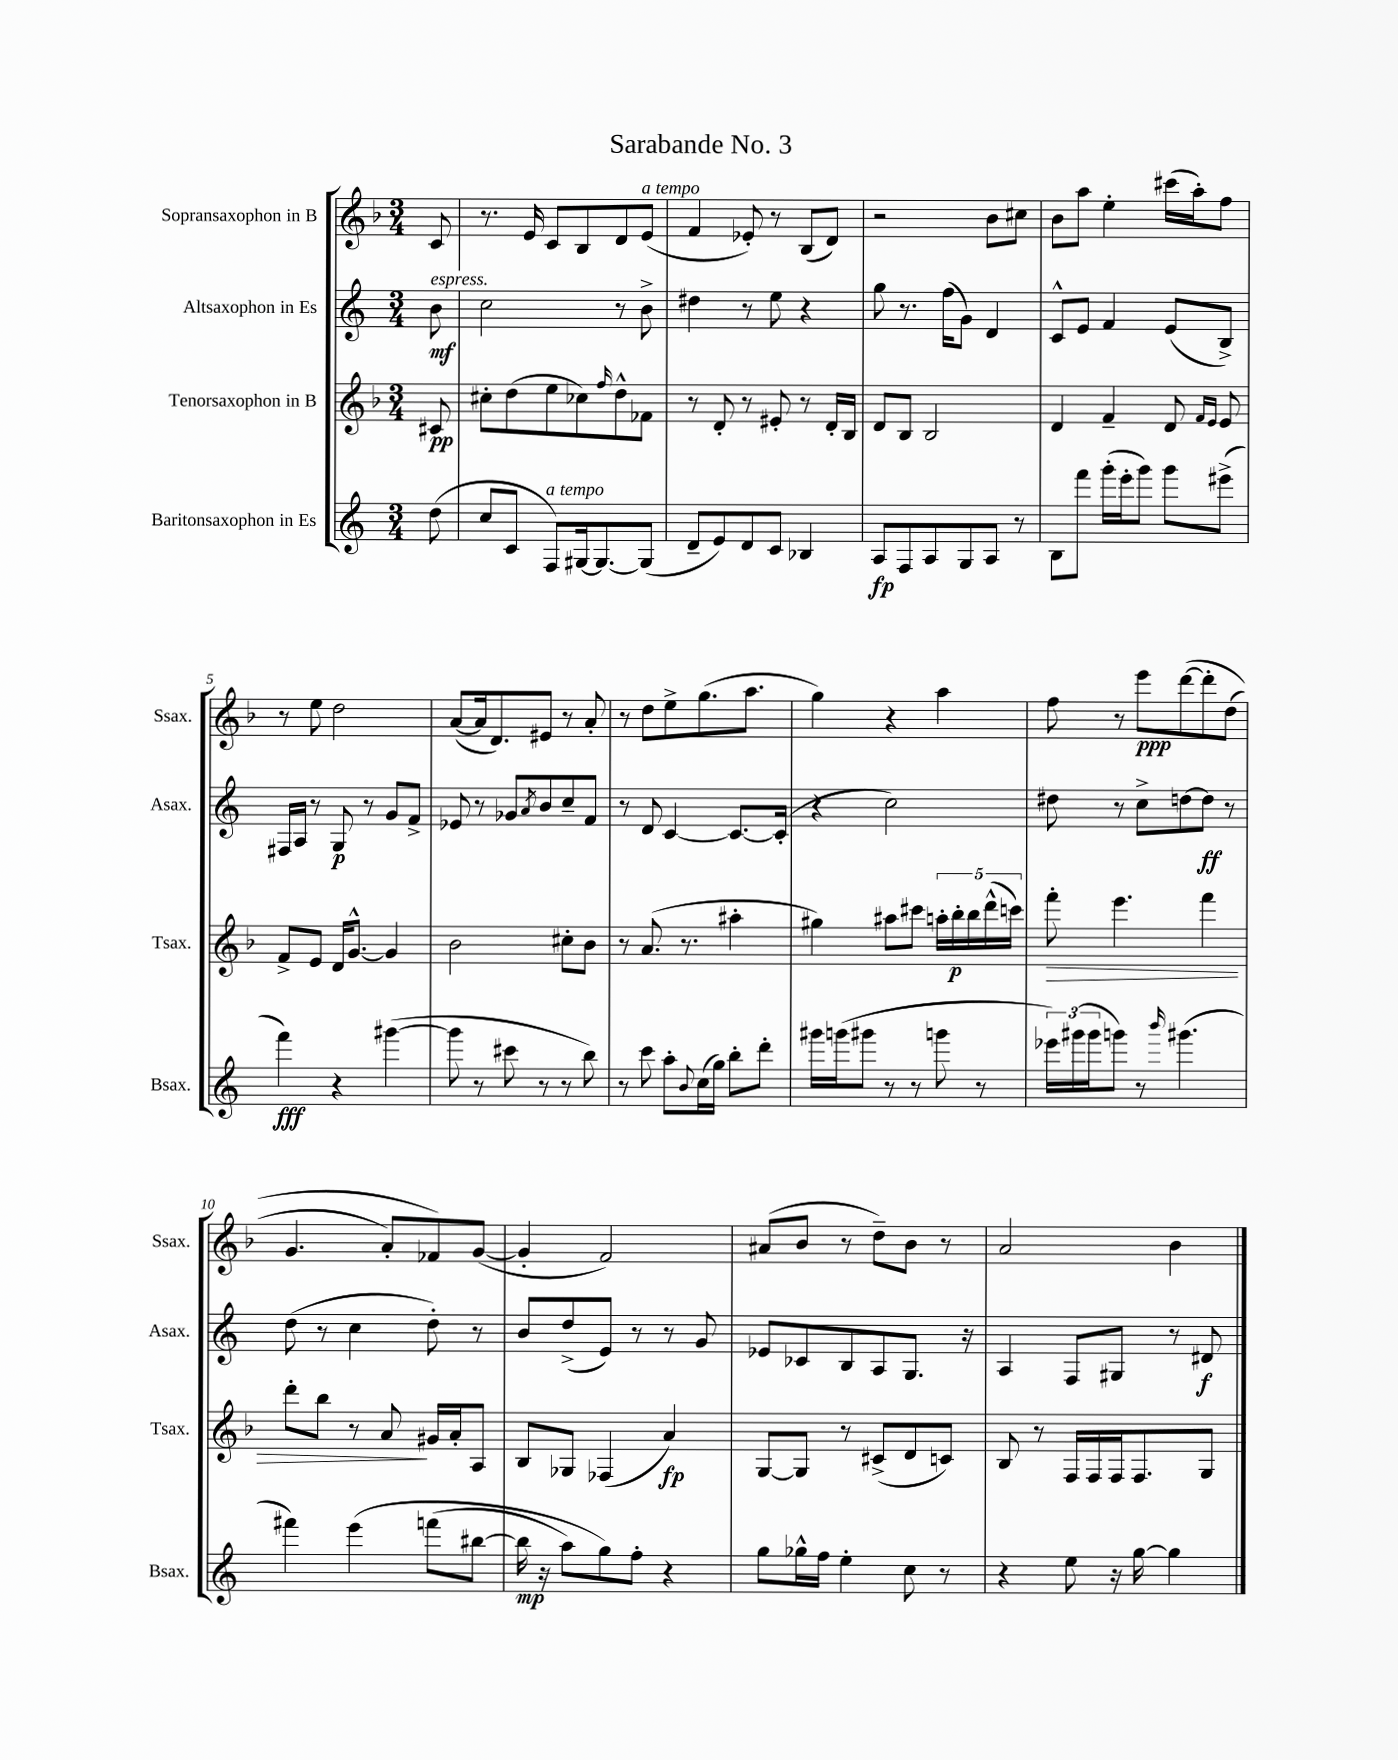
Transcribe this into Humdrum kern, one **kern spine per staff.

**kern	**dynam	**kern	**dynam	**kern	**dynam	**kern	**dynam
*part4	*part4	*part3	*part3	*part2	*part2	*part1	*part1
*staff4	*staff4	*staff3	*staff3	*staff2	*staff2	*staff1	*staff1
*I"Baritonsaxophon in Es	*	*I"Tenorsaxophon in B	*	*I"Altsaxophon in Es	*	*I"Sopransaxophon in B	*
*I'Bsax.	*	*I'Tsax.	*	*I'Asax.	*	*I'Ssax.	*
*clefG2	*	*clefG2	*	*clefG2	*	*clefG2	*
*k[]	*	*k[b-]	*	*k[]	*	*k[b-]	*
*M3/4	*	*M3/4	*	*M3/4	*	*M3/4	*
=	=	=	=	=	=	=	=
!	!	!	!	!LO:TX:a:i:t=espress.	!	!	!
(8dd\	.	8c#X/	pp	8b\	mf	8c/	.
=1	=1	=1	=1	=1	=1	=1	=1
8cc/L	.	8cc#X'\L	.	2cc\	.	8.r	.
8c/J	.	(8dd\	.	.	.	.	.
.	.	.	.	.	.	16e/	.
!LO:TX:a:i:t=a tempo	!	!	!	!	!	!	!
8F/L)	.	8ee\	.	.	.	8c/L	.
[16G#X/k	.	8cc-X\)	.	.	.	8B-/	.
8.G#/_	.	.	.	.	.	.	.
.	.	16qqff/	.	.	.	.	.
.	.	8dd^^\	.	8r	.	8d/	.
!	!	!	!	!	!	!LO:TX:a:i:t=a tempo	!
(8G#/J]	.	8f-X\J	.	8b^\	.	(8e/J	.
=2	=2	=2	=2	=2	=2	=2	=2
8d~/L	.	8r	.	4dd#X\	.	4f/	.
8e/)	.	8d'/	.	.	.	.	.
8d/	.	8r	.	8r	.	8e-X'/)	.
8c/J	.	8e#X'/	.	8ee\	.	8r	.
4B-X/	.	8r	.	4r	.	(8B-/L	.
.	.	16d'/LL	.	.	.	8d/J)	.
.	.	16B-/JJ	.	.	.	.	.
=3	=3	=3	=3	=3	=3	=3	=3
8A/L	fp	8d/L	.	8gg\	.	2r	.
8F/	.	8B-/J	.	8.r	.	.	.
8A/	.	2B-/	.	.	.	.	.
.	.	.	.	(16ff\KL	.	.	.
8G/	.	.	.	8g\J)	.	.	.
8A/J	.	.	.	4d/	.	8b-\L	.
8r	.	.	.	.	.	8cc#X\J	.
=4	=4	=4	=4	=4	=4	=4	=4
8B\L	.	4d/	.	8c^^/L	.	8b-\L	.
8fff\J	.	.	.	8e/J	.	8aa\J	.
(16ggg'\LL	.	4f~/	.	4f/	.	4ee'\	.
16eee'\J	.	.	.	.	.	.	.
8ggg\J)	.	.	.	.	.	.	.
8ggg\L	.	8d/	.	(8e/L	.	(16ccc#X\LL	.
.	.	.	.	.	.	16aa'\J)	.
.	.	16qqf/LL	.	.	.	.	.
.	.	16qqe/JJ	.	.	.	.	.
(8eee#X^\J	.	8e/	.	8B^/J)	.	8ff\J	.
!!LO:LB:g=z
=5	=5	=5	=5	=5	=5	=5	=5
4fff\)	fff	8f^/L	.	16F#X/LL	.	8r	.
.	.	.	.	16A/JJ	.	.	.
.	.	8e/J	.	8r	.	8ee\	.
4r	.	16d/KL	.	8G/	p	2dd\	.
.	.	[8.g^^/J	.	.	.	.	.
.	.	.	.	8r	.	.	.
([4ggg#X\	.	4g/]	.	8g/L	.	.	.
.	.	.	.	8f^/J	.	.	.
=6	=6	=6	=6	=6	=6	=6	=6
8ggg#\]	.	2b-\	.	8e-X/	.	([8a/L	.
8r	.	.	.	8r	.	16a/k]	.
.	.	.	.	.	.	8.d/)	.
8ccc#X\	.	.	.	8g-X/L	.	.	.
.	.	.	.	8qa/	.	.	.
8r	.	.	.	8b/	.	8e#X/J	.
8r	.	8cc#X'\L	.	8cc~/	.	8r	.
8bb\)	.	8b-\J	.	8f/J	.	8a'/	.
=7	=7	=7	=7	=7	=7	=7	=7
8r	.	8r	.	8r	.	8r	.
8ccc\	.	(8.a/	.	8d/	.	8dd\L	.
8aa'\L	.	.	.	[4c/	.	8ee^\	.
.	.	8.r	.	.	.	.	.
8qqb/	.	.	.	.	.	.	.
(16cc\L	.	.	.	.	.	(8.gg\	.
16gg\JJ)	.	.	.	.	.	.	.
8bb'\L	.	4aa#X'\	.	8.c/L_	.	.	.
.	.	.	.	.	.	8.aa\J	.
8ddd'\J	.	.	.	.	.	.	.
.	.	.	.	(16c'/Jk]	.	.	.
=8	=8	=8	=8	=8	=8	=8	=8
16ggg#X\LL	.	4gg#X\)	.	4r	.	4gg\)	.
(16gggn\J	.	.	.	.	.	.	.
8ggg#X\J	.	.	.	.	.	.	.
8r	.	8aa#X\L	.	2cc\)	.	4r	.
8r	.	8ccc#X\J	.	.	.	.	.
8gggn\	.	20aan'\LL	.	.	.	4aa\	.
.	.	20bb-'\	p	.	.	.	.
.	.	20bb-\	.	.	.	.	.
8r	.	.	.	.	.	.	.
.	.	(20ddd^^\	.	.	.	.	.
.	.	20cccn\JJ)	.	.	.	.	.
=9	=9	=9	=9	=9	=9	=9	=9
!	!	!	!LO:HP:b	!	!	!	!
24eee-X\LL)	.	8fff'\	>	8dd#X\	.	8ff\	.
(24ggg#X\	.	.	.	.	.	.	.
24ggg#\J	.	.	.	.	.	.	.
8gggn\J)	.	4.eee\	.	8r	.	8r	.
8r	.	.	.	8cc^\L	.	8eee\L	ppp
16qqbbb/	.	.	.	.	.	.	.
(4.ggg#X\	.	.	.	[8ddn\	.	([8ddd\	.
.	.	4fff\	.	8dd\J]	ff	8ddd'\]	.
.	.	.	.	8r	.	(8dd\J	.
!!LO:LB:g=z
=10	=10	=10	=10	=10	=10	=10	=10
4fff#X\)	.	8ddd'\L	.	(8dd\	.	4.g/	.
.	.	8bb-\J	.	8r	.	.	.
(4eee\	.	8r	.	4cc\	.	.	.
.	.	8a/	.	.	.	8a'/L)	.
(8fffn\L	.	16g#X/LL	]	8dd'\)	.	8f-X/)	.
.	.	16a'/J	.	.	.	.	.
[8bb#X\J	.	8A/J	.	8r	.	([8g/J	.
=11	=11	=11	=11	=11	=11	=11	=11
16bb#\]	mp	8B-/L	.	8b/L	.	4g'/]	.
16r	.	.	.	.	.	.	.
8aa\L)	.	8G-X/J	.	(8dd^/	.	.	.
8gg\)	.	(4F-X/	.	8e/J)	.	2f/)	.
8ff'\J	.	.	.	8r	.	.	.
4r	.	4a/)	fp	8r	.	.	.
.	.	.	.	8g/	.	.	.
=12	=12	=12	=12	=12	=12	=12	=12
8gg\L	.	[8G/L	.	8e-X/L	.	(8a#X/L	.
16gg-X^^\L	.	8G/J]	.	8c-X/	.	8b-/J	.
16ff\JJ	.	.	.	.	.	.	.
4ee'\	.	8r	.	8B/	.	8r	.
.	.	(8c#X^/L	.	8A/	.	8dd~\L)	.
8cc\	.	8d/	.	8.G/J	.	8b-\J	.
8r	.	8cn/J)	.	.	.	8r	.
.	.	.	.	16r	.	.	.
=13	=13	=13	=13	=13	=13	=13	=13
4r	.	8B-/	.	4A/	.	2a/	.
.	.	8r	.	.	.	.	.
8ee\	.	16F/LL	.	8F/L	.	.	.
.	.	16F/	.	.	.	.	.
16r	.	16F/J	.	8G#X/J	.	.	.
[16gg\	.	8.F/	.	.	.	.	.
4gg\]	.	.	.	8r	.	4b-\	.
.	.	8G/J	.	8d#X/	f	.	.
==	==	==	==	==	==	==	==
*-	*-	*-	*-	*-	*-	*-	*-
